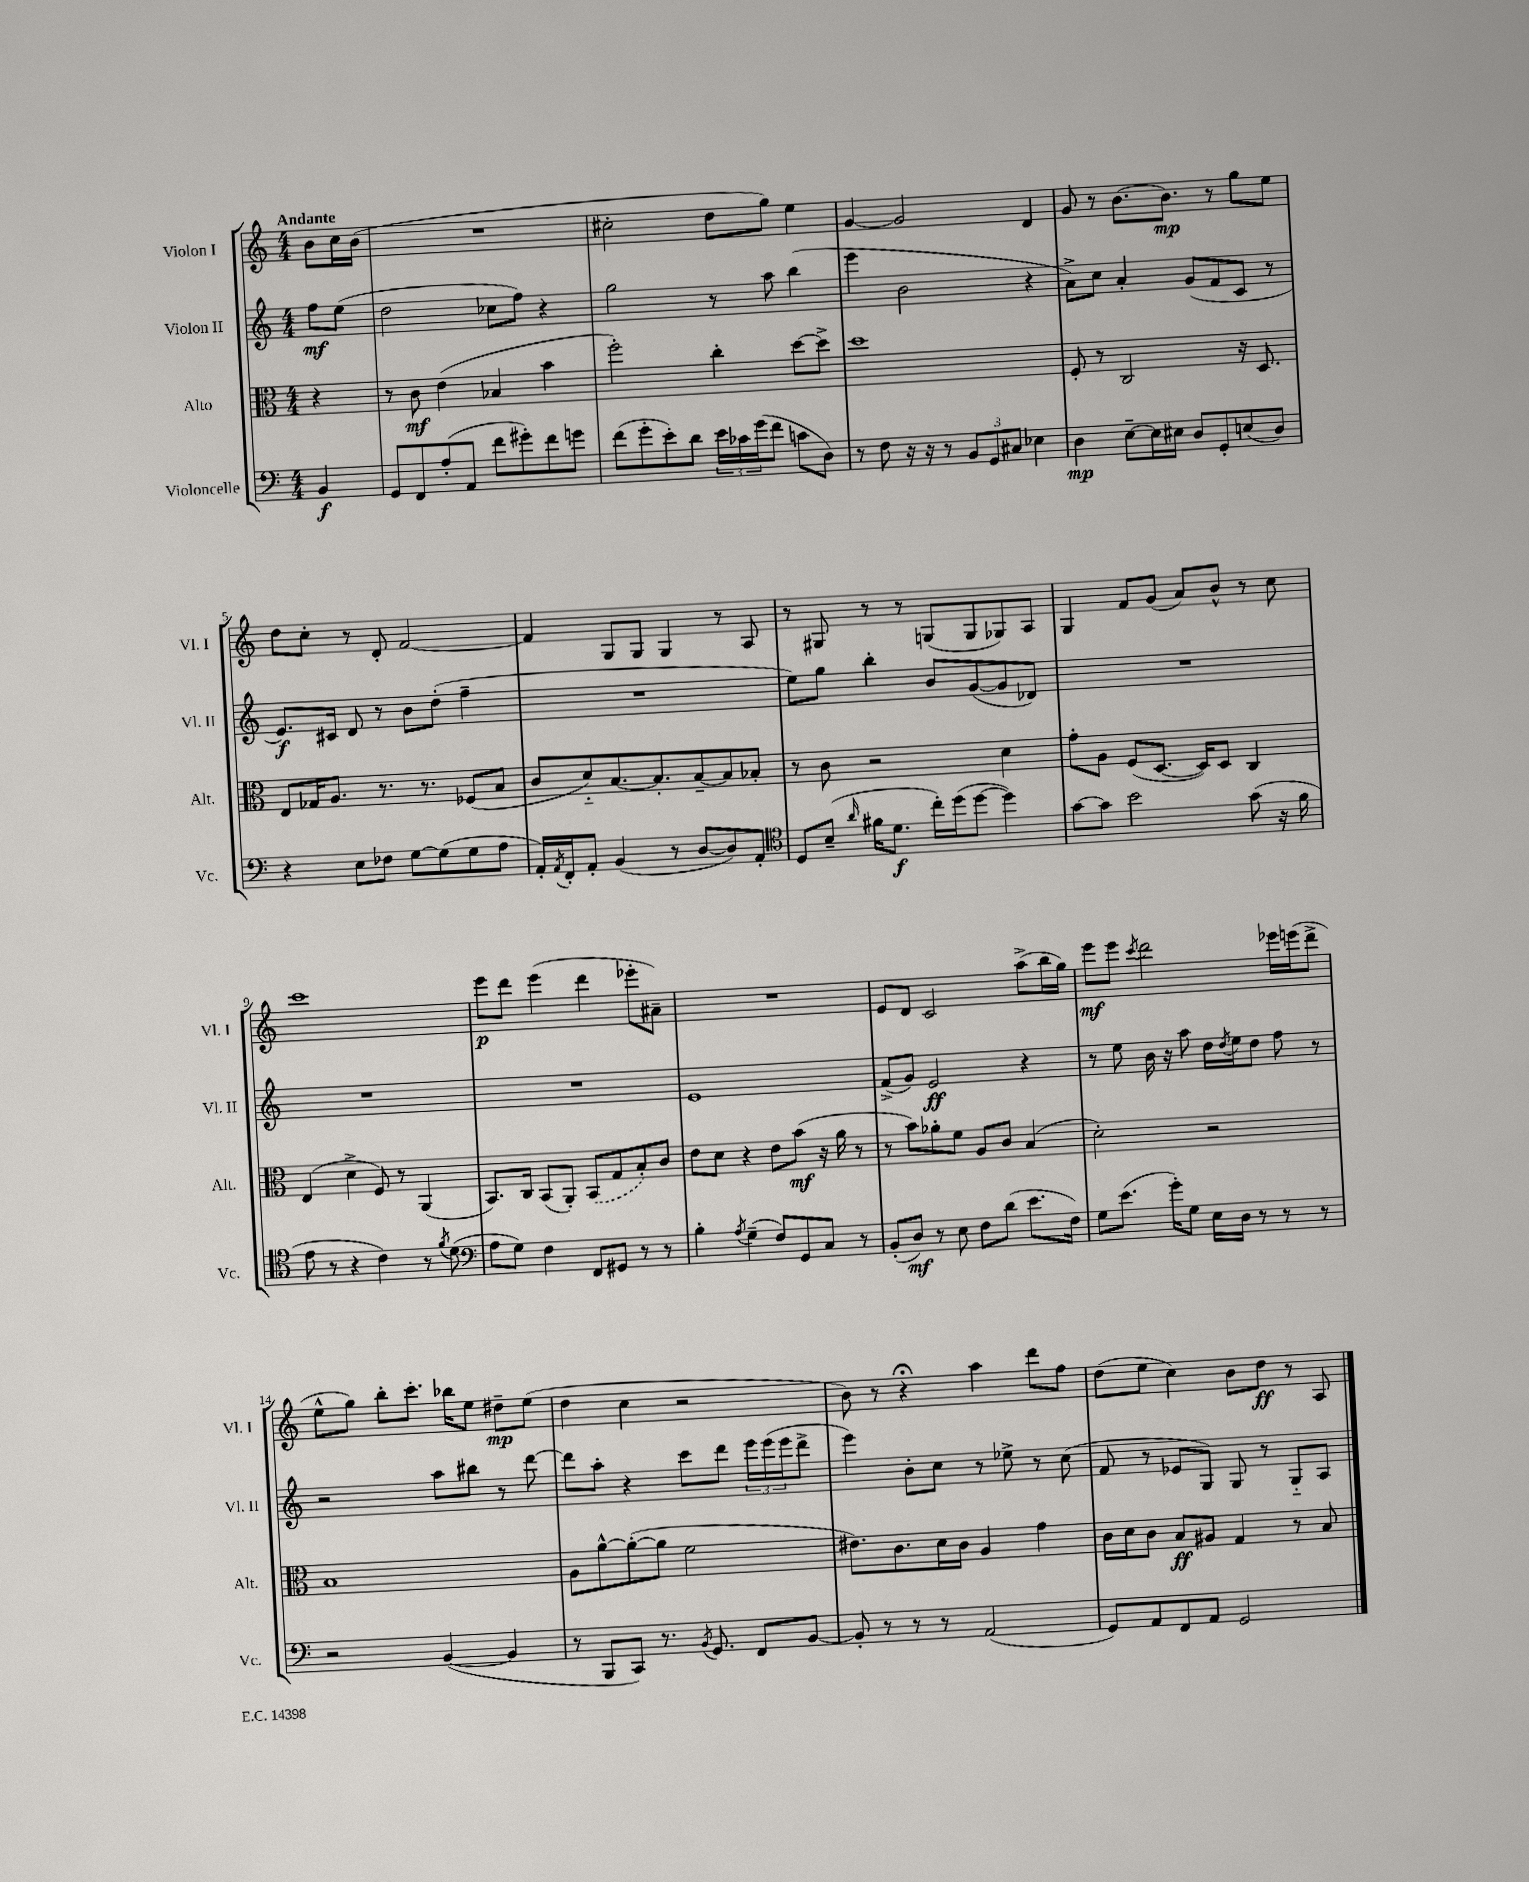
<<
\new StaffGroup <<
\new Staff = "s0" \with { instrumentName = "Violon I" shortInstrumentName = "Vl. I" } {
    \clef treble \key c \major \numericTimeSignature \time 4/4 \partial 4 \tempo "Andante"
    b'8 c''16 b'16( |
    R1 |
    cis''2-. d''8 g''8) e''4 |
    g'4~ g'2 d'4 |
    g'8 r8 b'8.~ b'8.\mp r8 g''8 e''8 |
    d''8 c''8-. r8 d'8-. f'2~ |
    f'4 g8 g8 g4 r8 a8 |
    r8 gis8 r8 r8 g8( g8 ges8) a8 |
    g4 f'8 g'8( a'8) b'8-^ r8 c''8 |
    c'''1 |
    e'''8\p d'''8 e'''4( d'''4 ees'''8-. ais'8--) |
    R1 |
    e'8 d'8 c'2 a''8->( b''16 g''16) |
    e'''8\mf e'''8 \acciaccatura { c'''8 } d'''2 ees'''16 e'''16( d'''8-> |
    e''8-^ g''8) b''8-. c'''8.-. bes''16 e''8 dis''8--\mp e''8( |
    d''4 c''4 r2 |
    b'8) r8 r4\fermata a''4 d'''8 f''8 |
    d''8( e''8 c''4) b'8 d''8\ff r8 a8 \bar "|." |
}
\new Staff = "s1" \with { instrumentName = "Violon II" shortInstrumentName = "Vl. II" } {
    \clef treble \key c \major \numericTimeSignature \time 4/4 \partial 4
    f''8\mf e''8( |
    d''2 ces''8 f''8) r4 |
    g''2 r8 a''8 b''4( |
    e'''4 b'2 r4 |
    a'8->) c''8 a'4-. g'8( f'8 c'8 r8 |
    e'8.\f) cis'16 d'8 r8 b'8 d''8-.( f''4-- |
    R1 |
    e''8) g''8 b''4-. b'8 g'8~( g'8 des'8) |
    R1 |
    R1 |
    R1 |
    e'1 |
    f'8->( g'8) e'2\ff r4 |
    r8 e''8 b'16 r16 a''8 d''16 \acciaccatura { d''8 } e''16 d''8 f''8 r8 |
    r2 a''8 bis''8 r8 d'''8~ |
    d'''8 a''8-. r4 c'''8 d'''8 \tuplet 3/2 { e'''16 e'''16( e'''16 } d'''8-> |
    e'''4) b'8-. c''8 r8 ees''8-> r8 c''8( |
    f'8 r8 ees'8 g8) g8 r8 g8-_ a8 \bar "|." |
}
\new Staff = "s2" \with { instrumentName = "Alto" shortInstrumentName = "Alt." } {
    \clef alto \key c \major \numericTimeSignature \time 4/4 \partial 4
    r4 |
    r8 c'8\mf e'4( bes4 b'4 |
    f''2-.) c''4-. d''8~ d''8-> |
    d''1 |
    f8-. r8 c2 r16 d8. |
    e8 ges16 a8. r8. r8. fes8( b8 |
    c'8 d'8-_) b8.~ b8.-. b8~-- b8 bes8-. |
    r8 c'8 r2 d'4 |
    g'8-. a8 f8( d8.~ d16) d8 c4 |
    e4( d'4-> f8) r8 a,4( |
    b,8.) c16 b,8( a,8-.) \once \slurDashed b,8( g8 b8-.) c'8 |
    e'8 d'8 r4 e'8 b'8\mf( r16 a'16 r8 |
    r8 b'8) aes'8-. f'8 a8 c'8 b4( |
    d'2-.) r2 |
    b1 |
    a8 a'8~-^ a'8~-.( a'8 f'2 |
    eis'8.) c'8. d'16 c'16 a4 g'4 |
    c'16 d'16 c'8 b8\ff ais8 g4 r8 b8 \bar "|." |
}
\new Staff = "s3" \with { instrumentName = "Violoncelle" shortInstrumentName = "Vc." } {
    \clef bass \key c \major \numericTimeSignature \time 4/4 \partial 4
    b,4\f |
    g,8 f,8 a8-.( a,8 f'8 gis'8-.) f'8 g'8 |
    f'8( g'8-. e'8-.) d'8 \tuplet 3/2 { e'16 ces'16 g'16( } f'8 c'8 d8) |
    r8 f8 r16 r16 r8 \tuplet 3/2 { b,8 g,8 cis8 } ees4 |
    d4\mp e8~-- e16 eis16 d8 g,8-. e8( d8) |
    r4 e8 fes8 g8~ g8( g8 a8 |
    a,16-.) \acciaccatura { a,8 } f,16-. a,8-. b,4( r8 d8~ d8) a,8-. |
    \clef tenor d8 b8--( \grace { a'16 } fis'16 d'8.\f c''16-.) d''16( d''8~ d''4) |
    g'8~ g'8 b'2 g'8( r16 f'16 |
    e'8 r8 r4 c'4) r8 \acciaccatura { f'8 } d'8( |
    \clef bass a8 g8) f4 f,8 gis,8 r8 r8 |
    b4-. \acciaccatura { a8 } g4--( f8) g,8 c8 r8 |
    b,8-.( d8\mf) r8 e8 f8 d'8( e'8. f16) |
    g8 e'8.( g'16-.) g8 e16 d16 r8 r8 r8 |
    r2 b,4~( b,4 |
    r8 b,,8 c,8) r8. \acciaccatura { b,8 } g,8. f,8 b,8~ |
    b,8-. r8 r8 r8 a,2( |
    g,8) a,8 f,8 a,8 g,2 \bar "|." |
}
>>
>>
